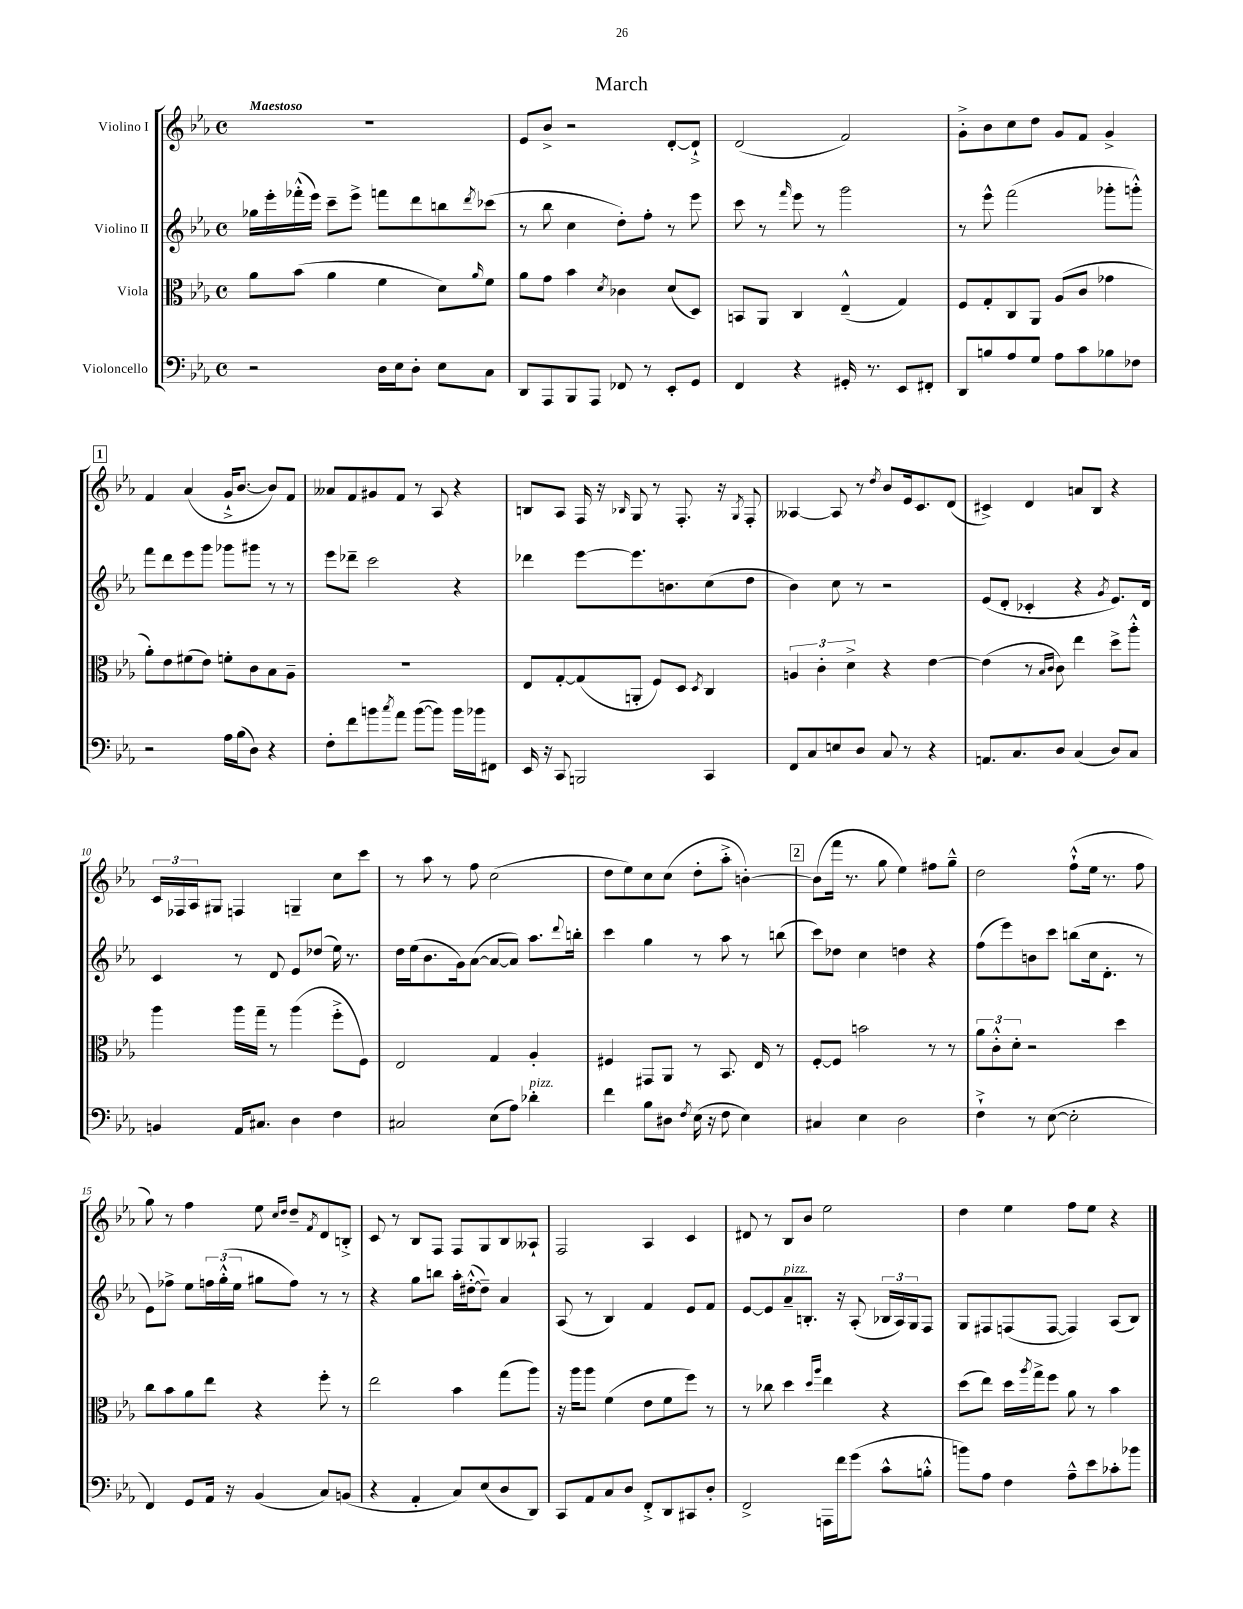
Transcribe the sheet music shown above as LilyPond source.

\header { title = "March" }
<<
\new StaffGroup <<
\new Staff = "s0" \with { instrumentName = "Violino I" } {
    \clef treble \key ees \major \defaultTimeSignature \time 4/4 \tempo "Maestoso"
    R1 |
    ees'8 bes'8-> r2 d'8~-. d'8-!-> |
    d'2( f'2) |
    g'8-.-> bes'8 c''8 d''8 g'8 f'8 g'4-> |
    \mark \markup { \box "1" } f'4 aes'4( g'16-!-> bes'8.~ bes'8) f'8 |
    aeses'8 f'8 gis'8 f'8 r8 aes8 r4 |
    b8 aes8 f16 r16 \grace { bes16 } g8 r8 f8.-. r16 \acciaccatura { g8 } f8-. |
    aeses4~ aeses8 r8 \acciaccatura { d''8 } bes'8 ees'16 c'8. d'8( |
    cis'4->) d'4 a'8 bes8 r4 |
    \tuplet 3/2 { c'16 fes16 aes16 } gis8 f4 g4-- c''8 c'''8 |
    r8 aes''8 r8 f''8 c''2( |
    d''8 ees''8) c''8 c''8( d''8-. aes''8-.-> b'4~-.) |
    \mark \markup { \box "2" } b'8( f'''16 r8. g''8 ees''4) fis''8 g''8---^ |
    d''2 f''8-!-^( ees''16 r8. f''8 |
    g''8) r8 f''4 ees''8 \grace { c''16 d''16 } d''8-- \acciaccatura { f'8 } d'8 b8-.-> |
    c'8 r8 bes8 f8 f8 g8 bes8 aeses8-! |
    f2 aes4 c'4 |
    dis'8 r8 bes8 bes'8 ees''2 |
    d''4 ees''4 f''8 ees''8 r4 \bar "|." |
}
\new Staff = "s1" \with { instrumentName = "Violino II" } {
    \clef treble \key ees \major \defaultTimeSignature \time 4/4
    ges''16 ees'''16-. fes'''16-.-^( ees'''16) c'''8-- ees'''8-> f'''8 d'''8 b''8 \acciaccatura { d'''8 } ces'''8( |
    r8 bes''8 c''4 d''8-.) f''8-. r8 ees'''8 |
    c'''8 r8 \grace { f'''16 } ees'''8 r8 g'''2 |
    r8 ees'''8-^ f'''2( ges'''8-. g'''8-.-^) |
    \mark \markup { \box "1" } f'''8 d'''8 ees'''8 g'''8 ges'''8 gis'''8 r8 r8 |
    ees'''8 des'''8-- c'''2 r4 |
    des'''4 ees'''8~ ees'''8. b'8. c''8( d''8 |
    bes'4) c''8 r8 r2 |
    ees'8( d'8-. ces'4-. r4 \acciaccatura { g'8 } ees'8.) d'16 |
    c'4 r8 d'8 ees'8 des''8( ees''16) r8. |
    d''16 ees''16( bes'8. g'16) aes'8~( aes'8~ aes'8) aes''8. \appoggiatura { d'''8 } b''16-. |
    c'''4 g''4 r8 aes''8 r8 b''8( |
    \mark \markup { \box "2" } c'''8) des''8 c''4 d''4 r4 |
    f''8( ees'''8) b'8 c'''8 b''8( c''16 d'8.-. r8 |
    ees'8) fes''8-> ees''8 \tuplet 3/2 { f''16 g''16-.-^( ees''16 } gis''8 f''8) r8 r8 |
    r4 g''8 b''8 aes''16-. dis''16~-.-^( dis''8--) aes'4 |
    aes8( r8 bes4) f'4 ees'8 f'8 |
    ees'8~ ees'8 aes'8--^\markup { \italic "pizz." } b8.-. r16 aes8-.( \tuplet 3/2 { bes16 aes16) g16 } f8 |
    g8 fis8 f8( f8~ f4) aes8( bes8) \bar "|." |
}
\new Staff = "s2" \with { instrumentName = "Viola" } {
    \clef alto \key ees \major \defaultTimeSignature \time 4/4
    aes'8 bes'8( aes'4 f'4 d'8) \grace { aes'16 } f'8 |
    aes'8 g'8 bes'4 \acciaccatura { d'8 } ces'4 d'8( d8) |
    b,8 aes,8 c4 ees4---^( g4) |
    f8 g8-. c8 aes,8 aes8( c'8 ges'4 |
    \mark \markup { \box "1" } aes'8-.) ees'8 fis'8( ees'8) f'8-. c'8 bes8 aes8-- |
    R1 |
    ees8 g8~-. g8( a,8-. f8) d8 \acciaccatura { d8 } c4 |
    \tuplet 3/2 { a4 c'4-. d'4-> } r4 ees'4~ |
    ees'4( r8 \grace { bes16 c'16 } c'8) ees''4 d''8-> aes''8-.-^ |
    aes''4 aes''16 g''16-- r8 aes''4( f''8-.-> f8) |
    ees2 g4 aes4-. |
    fis4 gis,8 aes,8 r8 bes,8. ees16 r8 |
    \mark \markup { \box "2" } f8~-. f8 b'2 r8 r8 |
    \tuplet 3/2 { aes'8 c'8-.-^ d'8-. } r2 d''4 |
    c''8 bes'8 aes'8 ees''8 r4 f''8-. r8 |
    ees''2 bes'4 g''8( aes''8) |
    r16 aes''16 aes''8 f'4( ees'8 f'8 f''8) r8 |
    r8 ces''8 d''4 \grace { d''16 aes''16 } ees''4 r4 |
    d''8( ees''8) d''16 \acciaccatura { aes''8 } g''16-> f''8 aes'8 r8 bes'4 \bar "|." |
}
\new Staff = "s3" \with { instrumentName = "Violoncello" } {
    \clef bass \key ees \major \defaultTimeSignature \time 4/4
    r2 d16 ees16 d8-. ees8 c8 |
    d,8 aes,,8 bes,,8 aes,,8 fes,8 r8 ees,8-. g,8 |
    f,4 r4 gis,16-. r8. ees,8 fis,8-. |
    d,8 b8 aes8 g8 aes8 c'8 bes8 fes8 |
    \mark \markup { \box "1" } r2 aes16 bes16( d8) r4 |
    f8-. f'8 b'8 \acciaccatura { c''8 } aes'8 b'8~( b'8) b'16 bes'16 fis,8 |
    ees,16 r16 c,8 b,,2 c,4 |
    f,8 c8 e8 d8 c8 r8 r4 |
    a,8. c8. d8 c4( d8) c8 |
    b,4 aes,16 cis8. d4 f4 |
    cis2 ees8( aes8) des'4-.^\markup { \italic "pizz." } |
    f'4 bes8 dis8 \acciaccatura { f8 } ees16( r16 f8 ees4) |
    \mark \markup { \box "2" } cis4 ees4 d2 |
    f4-!-> r8 ees8~( ees2-. |
    f,4) g,8 aes,16 r16 bes,4( c8) b,8( |
    r4 aes,4-. c8) ees8( d8 d,8) |
    c,8 aes,8 c8 d8 f,8-.-> d,8 cis,8 d8-. |
    f,2-> a,,16 f'16 g'8( c'8-^ b8-.-^ |
    b'8) aes8 f4 aes8---^ ees'8 ces'8-. bes'8 \bar "|." |
}
>>
>>
